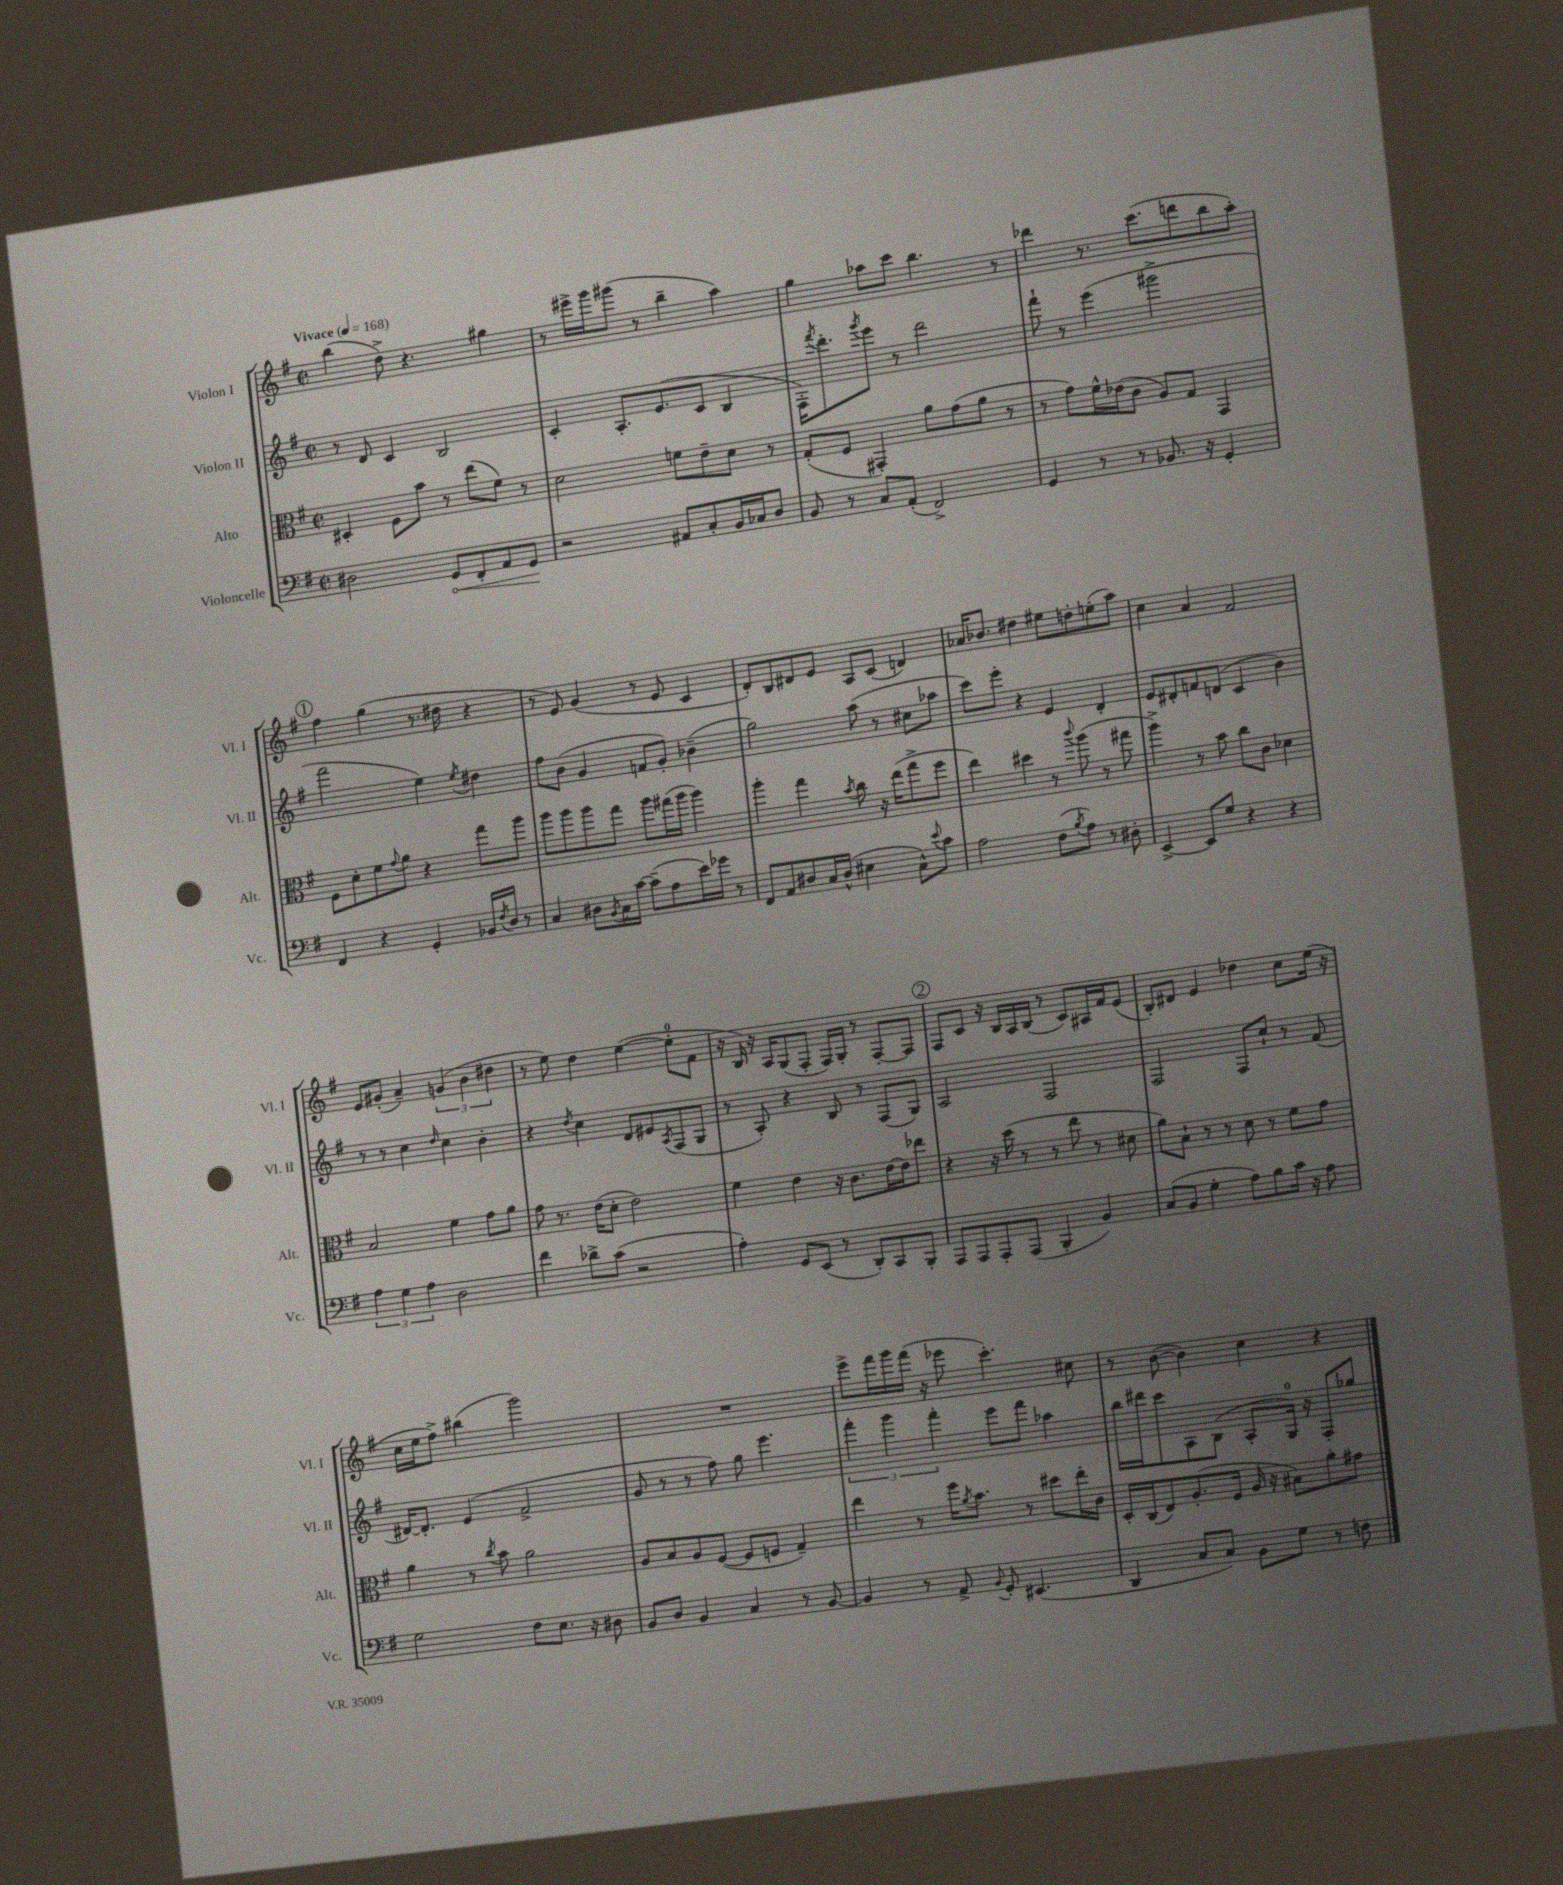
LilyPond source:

<<
\new StaffGroup <<
\new Staff = "s0" \with { instrumentName = "Violon I" shortInstrumentName = "Vl. I" } {
    \clef treble \key g \major \defaultTimeSignature \time 2/2 \tempo "Vivace" 4 = 168
    b''4( d''8->) r4. gis''4 |
    r8 eis'''16-> g'''16 gis'''8( r8 b''4-- a''4) |
    g''4 aes''8 c'''8 b''4. r8 |
    des'''4 r8. c'''8.( d'''8 b''8 a''8-.) |
    \mark \markup { \circle "1" } fis''4 g''4( r8. dis''16 r4 |
    r8 e'8) g'4( r8 e'8 c'4 |
    d'8-.) b8 dis'8 e'8 a8 c'8( d'4) |
    aes'16 bes'8. dis''4 eis''8 d''8-. e''8-.( a''8) |
    c''4 a'4 fis'2 |
    e'8 gis'8-.( a'4--) \tuplet 3/2 { g'4( b'4 dis''4 } |
    r8 e''8) d''4 e''4~( e''8-0-. fis'8 |
    r16 b16) r16 a16 g8( fis8-. fis16) g16-. r8 fis8~-. fis8 |
    \mark \markup { \circle "2" } fis8 c'8 r16 b16 a16 b16( r8 c'8) ais16 fis'16 e'8( |
    b8-.) dis'8 e'4 des''4 c''8 e''16( r16 |
    c''16 e''16 fis''8->) bis''4( g'''2) |
    R1 |
    e'''8-> fis'''16 g'''16 fis'''16( r16 ees'''8 c'''4.-.) cis''8 |
    r8 b'8~( b'4) c''4 r4 \bar "|." |
}
\new Staff = "s1" \with { instrumentName = "Violon II" shortInstrumentName = "Vl. II" } {
    \clef treble \key g \major \defaultTimeSignature \time 2/2
    r8 d'8 c'4 b2 |
    c'4-. a8.-. e'8.( c'8 b4 |
    fis16-.) \acciaccatura { fis'''8 } d'''8.-. \acciaccatura { g'''8 } e'''8 r8 d'''2 |
    fis'''8-! r8 e'''4( gis'''2-> |
    \mark \markup { \circle "1" } fis'''2 e''4) \acciaccatura { e''8 } dis''4 |
    fis''8 b'8( g'4 f'8 g'8-.) bes'4--( |
    g''2) a''8( r8 cis''8 aes''8 |
    c'''8) e'''8-. r4 e'4 d'4-. |
    e'8 dis'8-. f'8 d'8( c'4 b'4) |
    r8 r8 c''4 \grace { d''16 } c''4 b'4-. |
    r4 \acciaccatura { d''8 } c''4 d'8 eis'8 \acciaccatura { a8 } fis8( g8 |
    r8 a8-.) r4 b8 r8 fis8( g8) |
    \mark \markup { \circle "2" } a2 fis2 |
    fis2 fis8 c''8-! r8 fis'8( |
    dis'16~) dis'8.-. e'4( fis'2-> |
    g'8 r8 r8 fis''8) g''8 e'''4. |
    \tuplet 3/2 { fis'''4-. g'''4 fis'''4-. } e'''8 fis'''8 aes''4 |
    b''16 dis'''16 c'''8 a8 b8( a8-. g16-0) r16 fis8-. ges''8 \bar "|." |
}
\new Staff = "s2" \with { instrumentName = "Alto" shortInstrumentName = "Alt." } {
    \clef alto \key g \major \defaultTimeSignature \time 2/2
    dis4-. fis8 b'8 r8 e''8( fis'8) r8 |
    d'2 f'8 e'8-- d'8 r8 |
    g8-.( fis8 gis,4-.) a'8 g'8( a'8 r8 |
    r8 g'8) fis'16-^ ees'16( c'8 a8) g8 g,4 |
    \mark \markup { \circle "1" } fis8 d'8-. fis'8 \appoggiatura { g'8 } a'8 r4 g''8 a''8 |
    a''8 a''8 a''8 g''8 a''8 gis''16( a''16 a''4) |
    a''4-. g''4 \acciaccatura { b'8 } c''8 r16 e''16( g''8-> fis''8 |
    e''4) dis''4 r8 \appoggiatura { c'''8 } a''8( r8 gis''8 |
    a''4->) r8 b'8 c''8 c'8 des'4 |
    b2 fis'4 g'8 a'8 |
    g'8 r8. e'16( d'8-. e'2) |
    fis'4 e'4 r16 c'8. e'16~ e'16 ees''8 |
    \mark \markup { \circle "2" } r4 r16 d''16( r8 r8 e''8 r8 dis'8 |
    a'8) b8-! r8 r8 d'8 r8 fis'8 g'8 |
    a'4 r8 \acciaccatura { c''8 } b'8 a'2 |
    a8 b8 a8 fis8~( fis8 f8 g4--) |
    e''4 r8 fis''16 \acciaccatura { a'8 } b'8. r8 dis''8 e''16-. c'16 |
    d16-. c16( e8) a8.-.( fis16 a16 r16 bis8) a'8-. gis'8 \bar "|." |
}
\new Staff = "s3" \with { instrumentName = "Violoncelle" shortInstrumentName = "Vc." } {
    \clef bass \key g \major \defaultTimeSignature \time 2/2
    dis2 \once \override Hairpin.circled-tip = ##t g,8\< fis,8-. a,8 g,8\! |
    r2 ais,8 c8-. b,16 ces16 d8 |
    b,8 r8 c8 a,8-.( fis,2->) |
    g,4 r8 r8 bes,8. r16 g,4-. |
    \mark \markup { \circle "1" } fis,4 r4 g,4-. bes,16 \acciaccatura { fis8 } d16 r8 |
    c4 dis8 \acciaccatura { b,8 } c16 c'16~ c'8--( a8 e'16) ges'16 r8 |
    fis,8 a,8 dis8 c16 dis16-^( eis4 c8-^) \appoggiatura { e'8 } c'8 |
    a2 fis8( \acciaccatura { b8 } a8) r8 dis8-. |
    e,4~-> e,8 g8 r4 r4 |
    \tuplet 3/2 { a4 g4 a4 } d2 |
    fis'4 des'8-> c'8( r2 |
    a4-.) g,8 e,8( r8 d,8-.) c,8 b,,8-. |
    \mark \markup { \circle "2" } a,,8 a,,8 a,,8-. a,,8( b,,4-. b,4) |
    c8( b,8 g4-. a8) b8 c'16 r16 a8 |
    g2 fis8 e8. r16 dis8 |
    b,8 d8 b,4 c4 r8 b,8~ |
    b,4 r8 a,8-> \appoggiatura { b,8 } g,8-. eis,4.( |
    d,4 c8 c8) b,8 g8 r8 f8 \bar "|." |
}
>>
>>
\layout { \context { \Score \remove "Bar_number_engraver" } }
